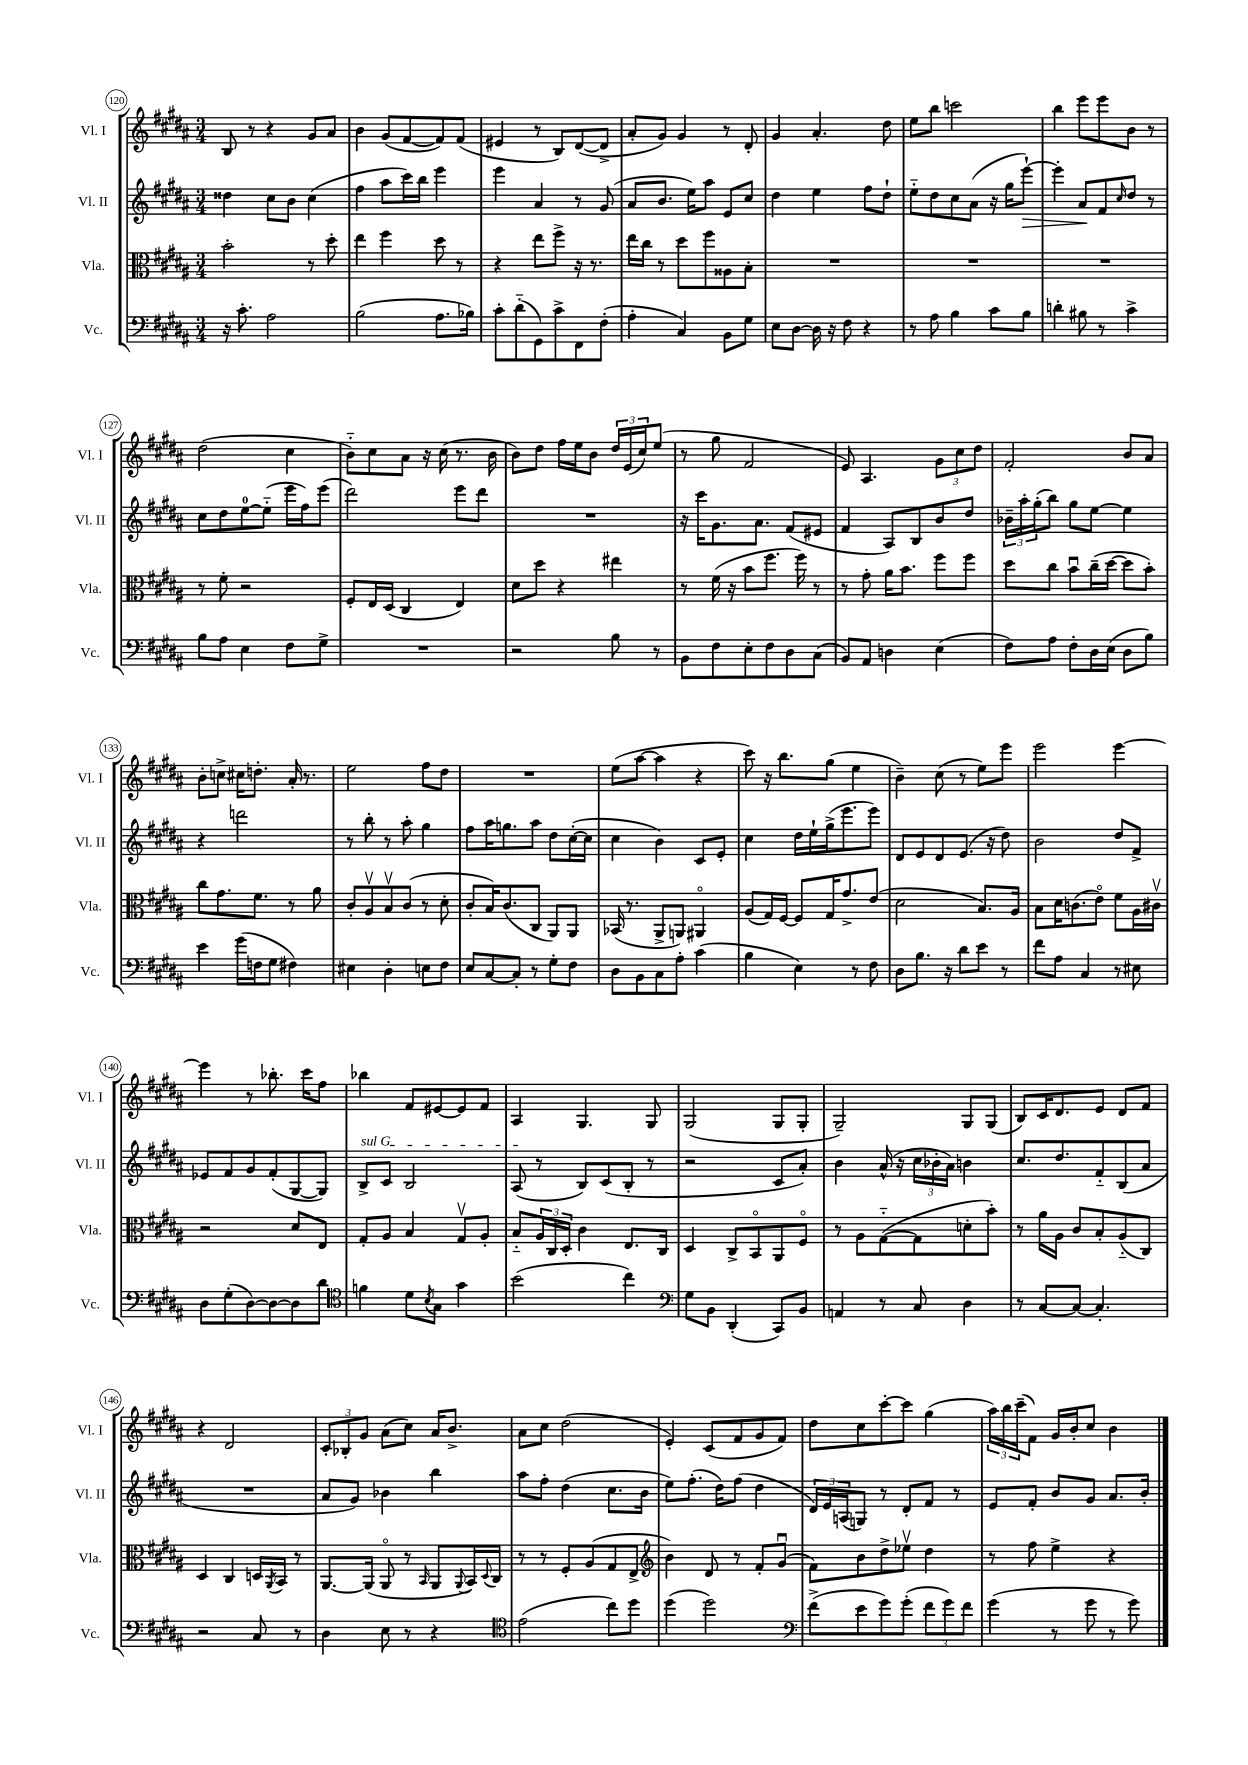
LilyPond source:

<<
\new StaffGroup <<
\new Staff = "s0" \with { instrumentName = "Vl. I" shortInstrumentName = "Vl. I" } {
    \clef treble \key b \major \numericTimeSignature \time 3/4
    b8 r8 r4 gis'8 ais'8 |
    b'4 gis'8( fis'8~ fis'8) fis'8( |
    eis'4 r8 b8) dis'8~( dis'8-> |
    ais'8-. gis'8) gis'4 r8 dis'8-. |
    gis'4 ais'4.-. dis''8 |
    e''8 b''8 c'''2 |
    b''4 e'''8 e'''8 b'8 r8 |
    dis''2( cis''4 |
    b'8-_) cis''8 ais'8 r16 cis''16( r8. b'16 |
    b'8) dis''8 fis''16 e''16 b'8 \tuplet 3/2 { dis''16 e'16( cis''16) } e''8( |
    r8 gis''8 fis'2 |
    e'8) ais4. \tuplet 3/2 { gis'8 cis''8 dis''8 } |
    fis'2-. b'8 ais'8 |
    b'8-. c''8-> cis''16 d''8.-. ais'16-. r8. |
    e''2 fis''8 dis''8 |
    R2. |
    e''8( ais''8~ ais''4 r4 |
    cis'''8) r16 b''8. gis''8( e''4 |
    b'4--) cis''8( r8 e''8) e'''8 |
    e'''2 e'''4~ |
    e'''4 r8 bes''8.-. cis'''16 fis''8 |
    bes''4 fis'8 eis'8~ eis'8 fis'8 |
    ais4 gis4. gis8 |
    gis2( gis8 gis8-. |
    gis2--) gis8 gis8( |
    b8) cis'16 dis'8. e'8 dis'8 fis'8 |
    r4 dis'2 |
    \tuplet 3/2 { cis'8-. bes8-. gis'8 } ais'8( cis''8) ais'16 b'8.-> |
    ais'8 cis''8 dis''2( |
    e'4-.) cis'8( fis'8 gis'8 fis'8) |
    dis''8 cis''8 cis'''8~-. cis'''8 gis''4( |
    \tuplet 3/2 { ais''16) b''16 cis'''16--( } fis'8) gis'16 b'16-. cis''8 b'4 \bar "|." |
}
\new Staff = "s1" \with { instrumentName = "Vl. II" shortInstrumentName = "Vl. II" } {
    \clef treble \key b \major \numericTimeSignature \time 3/4
    disis''4 cis''8 b'8 cis''4( |
    fis''4 ais''8 cis'''16) b''16 e'''4 |
    e'''4 ais'4 r8 gis'8( |
    ais'8 b'8. e''16) ais''8 e'8 cis''8 |
    dis''4 e''4 fis''8 dis''8-! |
    e''8-_ dis''8 cis''8 ais'8( r16 gis''16 e'''8~-!\>) |
    e'''4-. ais'8\! fis'8 \grace { cis''16 } dis''8 r8 |
    cis''8 dis''8 e''8-0~ e''8-_( e'''16 fis''16) e'''8( |
    dis'''2) e'''8 dis'''8 |
    R2. |
    r16 cis'''16 gis'8. ais'8. fis'8( eis'8 |
    fis'4 ais8) b8 b'8 dis''8 |
    \tuplet 3/2 { bes'16-- ais''16-. gis''16-.( } b''8) gis''8 e''8~ e''4 |
    r4 d'''2 |
    r8 b''8-. r8 ais''8-. gis''4 |
    fis''8 ais''16 g''8. ais''8 dis''8 cis''16~-.( cis''16 |
    cis''4 b'4) cis'8 e'8-. |
    cis''4 dis''16 e''16-! gis''16->( e'''8. e'''8) |
    dis'8 e'8 dis'8 e'8.( r16 dis''8) |
    b'2 dis''8 fis'8-> |
    ees'8 fis'8 gis'8 fis'8-.( gis8~ gis8) |
    \once \override TextSpanner.bound-details.left.text = \markup { \italic "sul G" } b8->\startTextSpan cis'8 b2 |
    ais8\stopTextSpan( r8 b8) cis'8( b8-. r8 |
    r2 cis'8 ais'8-.) |
    b'4 ais'16-^( r16 \tuplet 3/2 { cis''16 bes'16-. ais'16) } b'4 |
    cis''8. dis''8. fis'8-_ b8( ais'8 |
    R2. |
    ais'8 gis'8) bes'4 b''4 |
    ais''8 fis''8-. dis''4( cis''8. b'16 |
    e''8) fis''8.-.( dis''16) fis''8( dis''4 |
    \tuplet 3/2 { dis'16) e'16 a16( } g8) r8 dis'8-. fis'8 r8 |
    e'8 fis'8-. b'8 gis'8 ais'8. b'16-. \bar "|." |
}
\new Staff = "s2" \with { instrumentName = "Vla." shortInstrumentName = "Vla." } {
    \clef alto \key b \major \numericTimeSignature \time 3/4
    b'2-. r8 dis''8-. |
    e''4 fis''4 dis''8 r8 |
    r4 e''8 fis''8-> r16 r8. |
    e''16 cis''16 r8 dis''8 fis''8 aisis8 b8-. |
    R2. |
    R2. |
    R2. |
    r8 fis'8-. r2 |
    fis8-. e16 dis16( cis4 e4) |
    dis'8 dis''8 r4 eis''4 |
    r8 fis'16( r16 b'8 fis''8. fis''16) r8 |
    r8 gis'8-. ais'16 b'8. fis''8 fis''8 |
    dis''8 cis''8 b'8\downbow cis''16--( dis''16~ dis''8 b'8-.) |
    cis''8 gis'8. fis'8. r8 ais'8 |
    cis'8-. ais8\upbow b8\upbow cis'8( r8 dis'8-. |
    cis'8-. b16) cis'8.( cis8 ais,8) ais,8 |
    bes,16( r8. ais,8-> a,8) ais,4\flageolet |
    ais8( gis16) fis16~ fis8 gis16 gis'8.-> e'8( |
    dis'2 b8.) ais16 |
    b8 dis'16 c'8.( e'8\flageolet) fis'8 ais16 cis'16\upbow |
    r2 dis'8 e8 |
    gis8-. ais8 b4 gis8\upbow ais8-. |
    b8-_ \tuplet 3/2 { ais16 cis16 dis16-. } cis'4 e8. cis16 |
    dis4 cis8-> b,8\flageolet ais,8 fis8\flageolet |
    r8 ais8 gis8~-_( gis8 d'8-. b'8-.) |
    r8 ais'16 ais16 cis'8 b8-. ais8-_( cis8) |
    dis4 cis4 d16 \acciaccatura { ais,8 } b,16 r8 |
    ais,8.~ ais,16( ais,8\flageolet r8 \grace { b,16 } ais,8 \appoggiatura { ais,8 } b,16) \appoggiatura { dis8 } cis16 |
    r8 r8 fis8-. ais8( gis8 e8-> |
    \clef treble b'4) dis'8 r8 fis'8-. gis'8\downbow( |
    fis'8) b'8 dis''8-> ees''8\upbow dis''4 |
    r8 fis''8 e''4-> r4 \bar "|." |
}
\new Staff = "s3" \with { instrumentName = "Vc." shortInstrumentName = "Vc." } {
    \clef bass \key b \major \numericTimeSignature \time 3/4
    r16 cis'8.-. ais2 |
    b2( ais8. bes16) |
    cis'8-. dis'8-_( gis,8) cis'8-> fis,8 fis8-.( |
    ais4-. cis4) b,8 gis8 |
    e8 dis8~ dis16 r16 fis8 r4 |
    r8 ais8 b4 cis'8 b8 |
    d'4-. bis8 r8 cis'4-> |
    b8 ais8 e4 fis8 gis8-> |
    R2. |
    r2 b8 r8 |
    b,8 fis8 e8-. fis8 dis8 cis8( |
    b,8) ais,8 d4 e4( |
    fis8) ais8 fis8-. dis16 e16( dis8 b8) |
    e'4 gis'16( f16 gis8 fis4) |
    eis4 dis4-. e8 fis8 |
    e8 cis8~ cis8-. r8 gis8-. fis8 |
    dis8 b,8 cis8 ais8-. cis'4( |
    b4 e4) r8 fis8 |
    dis8 b8. r16 dis'8 e'8 r8 |
    fis'8 ais8 cis4 r8 eis8 |
    dis8 gis8-.( dis8~) dis8~ dis8 dis'8 |
    \clef tenor f'4 dis'8 \acciaccatura { b8 } gis8 gis'4 |
    b'2( cis''4) |
    \clef bass gis8 b,8 dis,4-.( cis,8) b,8 |
    a,4 r8 cis8 dis4 |
    r8 cis8~ cis8~ cis4.-. |
    r2 cis8 r8 |
    dis4 e8 r8 r4 |
    \clef tenor e'2( cis''8) dis''8 |
    dis''4( dis''2) |
    \clef bass fis'8->( e'8 gis'8) gis'8-.( \tuplet 3/2 { fis'8 gis'8) fis'8 } |
    gis'4( r8 gis'8 r8 gis'8) \bar "|." |
}
>>
>>
\layout { \context { \Score currentBarNumber = #120 \override BarNumber.stencil = #(make-stencil-circler 0.1 0.3 ly:text-interface::print) } }
